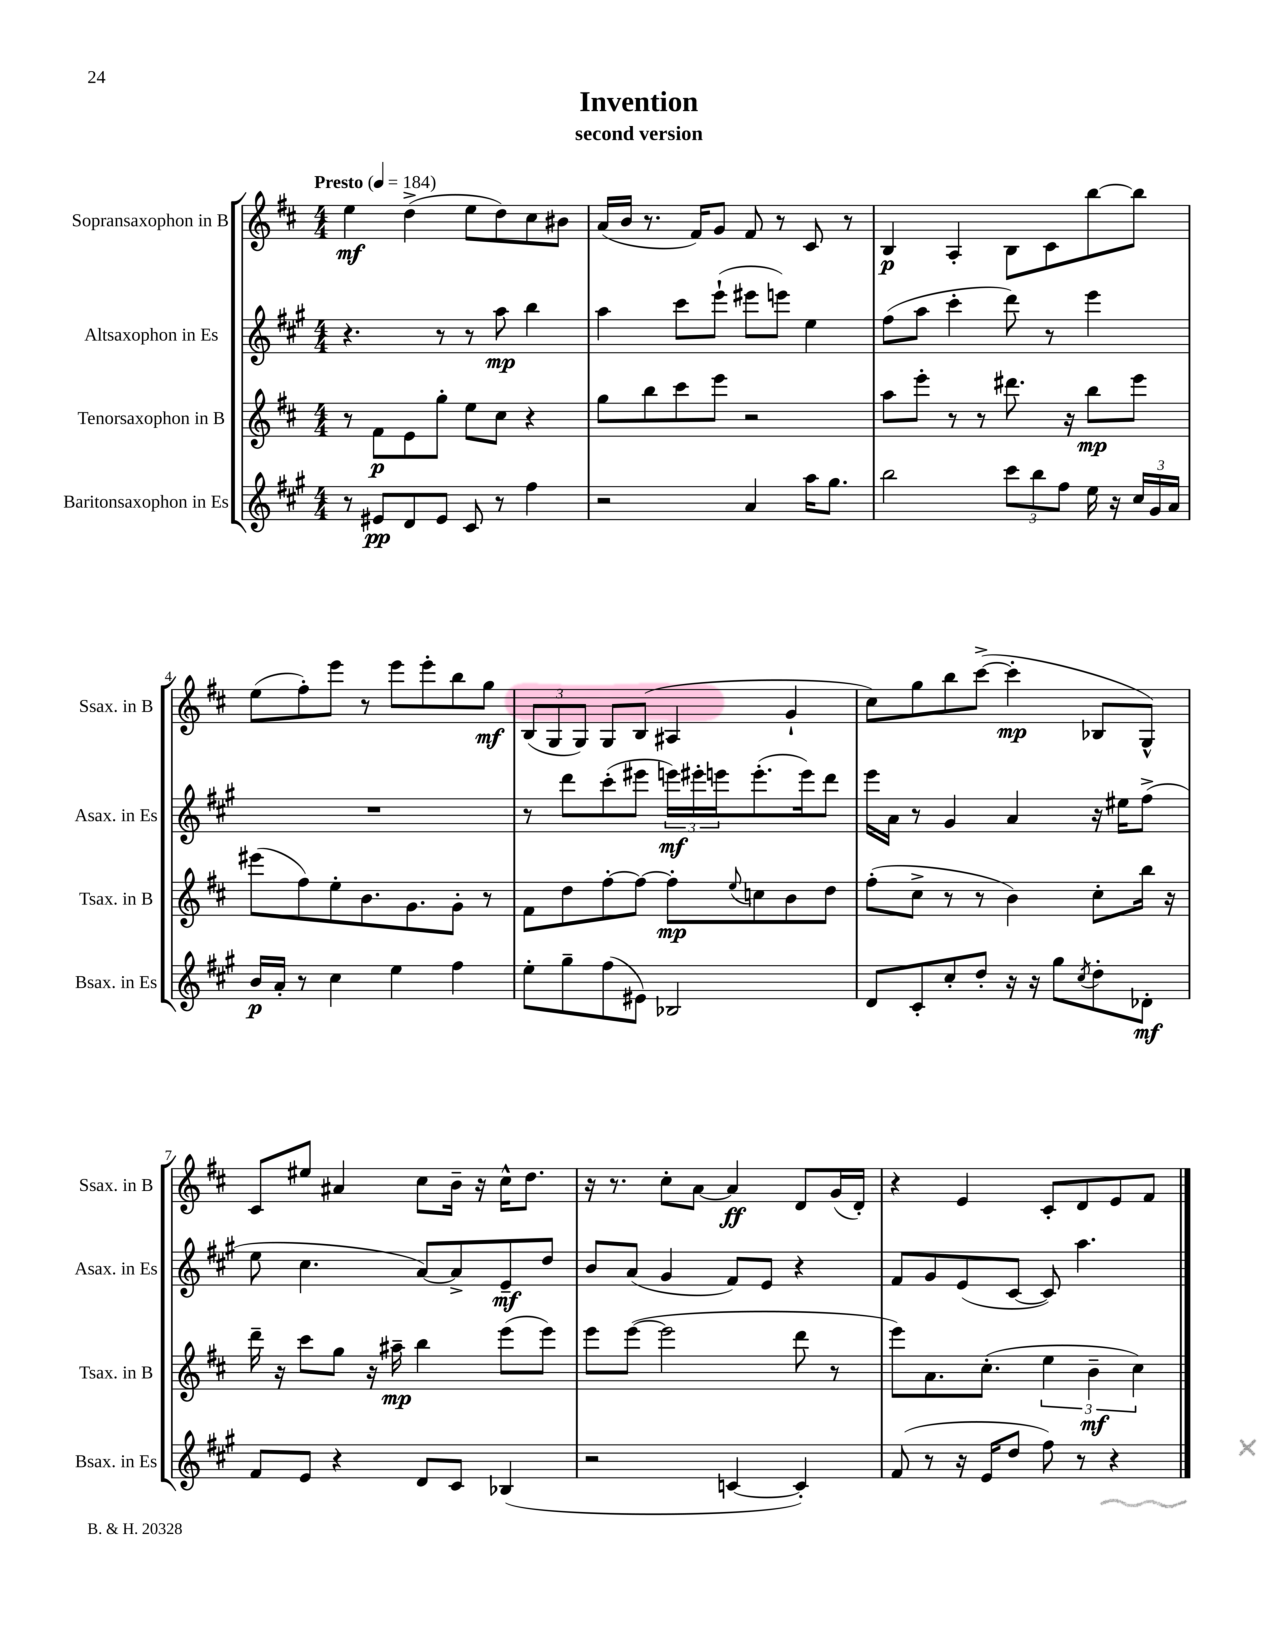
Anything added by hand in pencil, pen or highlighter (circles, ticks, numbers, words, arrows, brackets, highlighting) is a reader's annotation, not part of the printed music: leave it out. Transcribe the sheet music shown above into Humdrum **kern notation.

**kern	**dynam	**kern	**dynam	**kern	**dynam	**kern	**dynam
*part4	*part4	*part3	*part3	*part2	*part2	*part1	*part1
*staff4	*staff4	*staff3	*staff3	*staff2	*staff2	*staff1	*staff1
*I"Baritonsaxophon in Es	*	*I"Tenorsaxophon in B	*	*I"Altsaxophon in Es	*	*I"Sopransaxophon in B	*
*I'Bsax. in Es	*	*I'Tsax. in B	*	*I'Asax. in Es	*	*I'Ssax. in B	*
*clefG2	*	*clefG2	*	*clefG2	*	*clefG2	*
*k[f#c#g#]	*	*k[f#c#]	*	*k[f#c#g#]	*	*k[f#c#]	*
*M4/4	*	*M4/4	*	*M4/4	*	*M4/4	*
*MM184	*	*MM184	*	*MM184	*	*MM184	*
=1	=1	=1	=1	=1	=1	=1	=1
!	!	!	!	!	!	!LO:TX:a:B:t=Presto	!
8r	.	8r	.	4.r	.	4ee\	mf
8e#X/L	pp	8f#\L	p	.	.	.	.
8d/	.	8e\	.	.	.	(4dd^\	.
8e#/J	.	8gg'\J	.	8r	.	.	.
8c#/	.	8ee\L	.	8r	.	8ee\L	.
8r	.	8cc#\J	.	8aa\	mp	8dd\)	.
4ff#\	.	4r	.	4bb\	.	8cc#\	.
.	.	.	.	.	.	8b#X\J	.
=2	=2	=2	=2	=2	=2	=2	=2
2r	.	8gg\L	.	4aa\	.	(16a/LL	.
.	.	.	.	.	.	16b/JJ	.
.	.	8bb\	.	.	.	8.r	.
.	.	8ccc#\	.	8ccc#\L	.	.	.
.	.	.	.	.	.	16f#/KL)	.
.	.	8eee\J	.	(8eee`\J	.	8g/J	.
4a/	.	2r	.	8eee#X\L	.	8f#/	.
.	.	.	.	8eeen\J)	.	8r	.
16aa\KL	.	.	.	4ee\	.	8c#/	.
8.gg#\J	.	.	.	.	.	.	.
.	.	.	.	.	.	8r	.
=3	=3	=3	=3	=3	=3	=3	=3
2bb\	.	8aa\L	.	(8ff#\L	.	4B/	p
.	.	8eee'\J	.	8aa\J	.	.	.
.	.	8r	.	4ccc#'\	.	4A'/	.
.	.	8r	.	.	.	.	.
12ccc#\L	.	8.ddd#X\	.	8ddd\)	.	8B\L	.
12bb\	.	.	.	.	.	.	.
.	.	.	.	8r	.	8c#\	.
12ff#\J	.	.	.	.	.	.	.
.	.	16r	.	.	.	.	.
16ee\	.	8bb\L	mp	4eee\	.	[8bb\	.
16r	.	.	.	.	.	.	.
24cc#/LL	.	8eee\J	.	.	.	8bb\J]	.
24g#/	.	.	.	.	.	.	.
24a/JJ	.	.	.	.	.	.	.
!!LO:LB:g=z
=4	=4	=4	=4	=4	=4	=4	=4
16b/LL	p	(8eee#X\L	.	1r	.	(8ee\L	.
16a'/JJ	.	.	.	.	.	.	.
8r	.	8ff#\)	.	.	.	8ff#'\)	.
4cc#\	.	8ee'\	.	.	.	8eee\J	.
.	.	8.b\	.	.	.	8r	.
4ee\	.	.	.	.	.	8eee\L	.
.	.	8.g\	.	.	.	.	.
.	.	.	.	.	.	8eee'\	.
4ff#\	.	8g'\J	.	.	.	8bb\	.
.	.	8r	.	.	.	8gg\J	mf
=5	=5	=5	=5	=5	=5	=5	=5
8ee'\L	.	8f#\L	.	8r	.	(12B/L	.
.	.	.	.	.	.	12G/	.
8gg#~\	.	8dd\	.	8ddd\L	.	.	.
.	.	.	.	.	.	12G/J)	.
(8ff#\	.	[8ff#'\	.	(8ccc#'\	.	8G/L	.
8e#X\J)	.	8ff#\J_	.	8eee#X\J	.	(8B/J	.
2B-X/	.	8ff#'\L]	mp	24eeen\LL)	mf	4A#X/	.
.	.	.	.	24eee#X'\	.	.	.
.	.	.	.	24eeen\J	.	.	.
.	.	8qqee/	.	.	.	.	.
.	.	8ccn\	.	(8.eee'\	.	.	.
.	.	8b\	.	.	.	4g`/	.
.	.	.	.	16eee\k)	.	.	.
.	.	8dd\J	.	8ddd\J	.	.	.
=6	=6	=6	=6	=6	=6	=6	=6
8d/L	.	(8ff#'\L	.	16eee\LL	.	8cc#\L)	.
.	.	.	.	16a\JJ	.	.	.
8c#'/	.	8cc#^\J	.	8r	.	8gg\	.
8cc#'/	.	8r	.	4g#/	.	8bb\	.
8dd'/J	.	8r	.	.	.	([8ccc#^\J	.
16r	.	4b\)	.	4a/	.	4ccc#'\]	mp
16r	.	.	.	.	.	.	.
8gg#\L	.	.	.	.	.	.	.
8qcc#/	.	.	.	.	.	.	.
8dd'\	.	8cc#'\L	.	16r	.	8B-X/L	.
.	.	.	.	16ee#X\KL	.	.	.
8d-X'\J	mf	16bb\Jk	.	(8ff#^\J	.	8G^^/J)	.
.	.	16r	.	.	.	.	.
!!LO:LB:g=z
=7	=7	=7	=7	=7	=7	=7	=7
8f#/L	.	16ddd~\	.	8ee\	.	8c#/L	.
.	.	16r	.	.	.	.	.
8e/J	.	8ccc#\L	.	4.cc#\	.	8ee#X/J	.
4r	.	8gg\J	.	.	.	4a#X/	.
.	.	16r	.	.	.	.	.
.	.	16aa#X~\	mp	.	.	.	.
8d/L	.	4bb\	.	[8a/L)	.	8cc#\L	.
8c#/J	.	.	.	8a^/]	.	16b~\Jk	.
.	.	.	.	.	.	16r	.
(4B-X/	.	(8eee\L	.	8e~/	mf	16cc#^^\KL	.
.	.	.	.	.	.	8.dd\J	.
.	.	8eee\J)	.	8dd/J	.	.	.
=8	=8	=8	=8	=8	=8	=8	=8
2r	.	8eee\L	.	8b/L	.	16r	.
.	.	.	.	.	.	8.r	.
.	.	([8eee\J	.	(8a/J	.	.	.
.	.	2eee\]	.	4g#/	.	8cc#'\L	.
.	.	.	.	.	.	[8a\J	.
[4cn/	.	.	.	8f#/L)	.	4a/]	ff
.	.	.	.	8e/J	.	.	.
4c'/])	.	8ddd\	.	4r	.	8d/L	.
.	.	8r	.	.	.	(16g/L	.
.	.	.	.	.	.	16d'/JJ)	.
=9	=9	=9	=9	=9	=9	=9	=9
(8f#/	.	8eee\L)	.	8f#/L	.	4r	.
8r	.	8.a\	.	8g#/	.	.	.
16r	.	.	.	(8e/	.	4e/	.
16e/KL	.	(8.cc#'\J	.	.	.	.	.
8dd/J	.	.	.	[8c#/J	.	.	.
8ff#\)	.	6ee\	.	8c#/])	.	8c#'/L	.
8r	.	.	.	4.aa\	.	8d/	.
.	.	6b~\	mf	.	.	.	.
4r	.	.	.	.	.	8e/	.
.	.	6cc#\)	.	.	.	.	.
.	.	.	.	.	.	8f#/J	.
==	==	==	==	==	==	==	==
*-	*-	*-	*-	*-	*-	*-	*-
